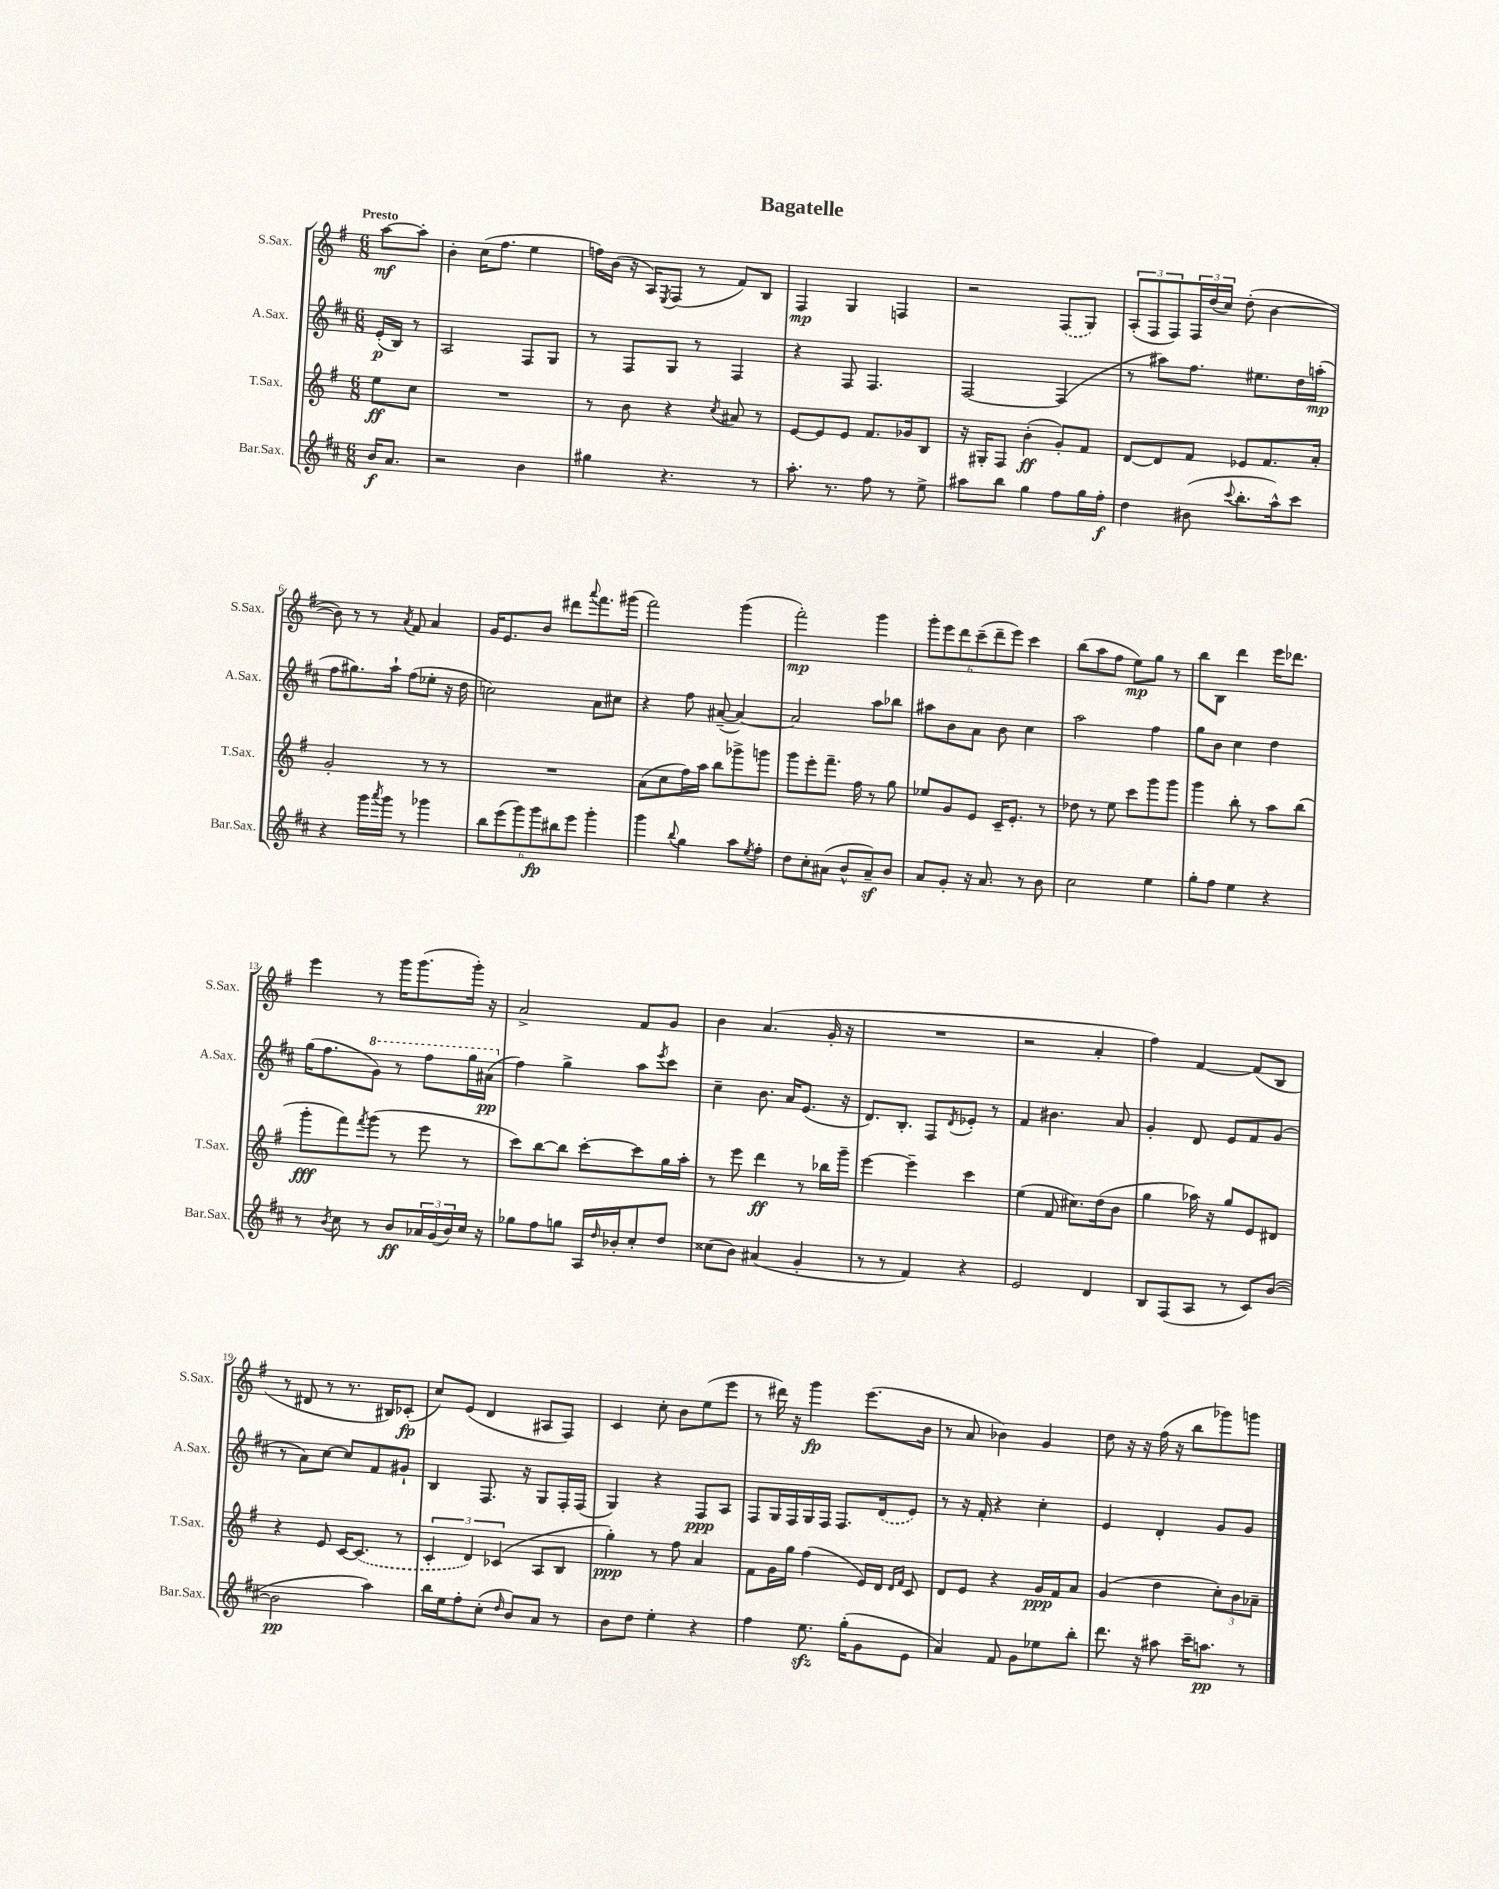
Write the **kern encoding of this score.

**kern	**kern	**kern	**kern
*staff4	*staff3	*staff2	*staff1
*clefG2	*clefG2	*clefG2	*clefG2
*k[f#c#]	*k[f#]	*k[f#c#]	*k[f#]
*M6/8	*M6/8	*M6/8	*M6/8
16b/LK	8ee\L	(16e'/LL	[8aa\L
8.a/J	.	16B/JJ)	.
.	8cc\J	8r	8aa'\]J
=	=	=	=
2r	2.r	2A/	4b'\
.	.	.	(16cc\LK
.	.	.	8.ff#\J
4b\	.	8F#/L	4ee\
.	.	8G/J	.
=	=	=	=
4gg#\	8r	8r	16ff\LL)
.	.	.	(16b\JJ
.	8b\	8F#/L	16r
.	.	.	16A/LK)
.	.	.	8qE/
4.r	4r	8G/J	(8F#/J
.	.	8r	8r
.	8qcc/	.	.
.	8a#/	4F#/	8f#/L)
8r	8r	.	8B/J
=	=	=	=
8.aa'\	[8e/L	4r	4F#/
.	8e/]	.	.
8.r	.	.	.
.	8e/J	8F#/	4G/
8ff#\	8.f#/L	4.F#/	.
8r	.	.	4F/
.	16g-/k	.	.
8ee^\	8B/J	.	.
=	=	=	=
8aa#\L	16r	[2F#/	2r
.	16G#'/LK	.	.
8bb\J	8F#/J	.	.
4gg\	(4b'\	.	.
8ff#\L	8g'/L)	(4F#/]	(8F#/L
16gg\L	8f#/J	.	8G/J)
16ff#'\JJ	.	.	.
=	=	=	=
4dd\	[8d/L	8r	(12A'/L
.	.	.	12F#/
.	8d/]	8aa#\L)	.
.	.	.	12F#/)
(8b#\	8f#/J	8.ff#\J	24F#/L
.	.	.	(24dd/
.	.	.	24cc/JJ)
8qqccc#/	.	.	.
8.bb'\L	8e-/L	.	(8dd'\
.	.	8.ee#\L	.
.	8.f#/	.	[4b\
16aa^^\k)	.	.	.
8ccc#\J	.	16dd\L	.
.	16a'/Jk	(16aa'\JJ	.
=	=	=	=
4r	2g'/	8ff#\L	8b\])
.	.	8.gg#\)	8r
16ggg\LL	.	.	8r
8qaaa/	.	.	.
16ggg\JJ	.	16aa`\Jk	.
.	.	.	8qa/
8r	.	(8ff#\L	8f#/
4ggg-\	8r	8ee-'\J	4a/
.	8r	16r	.
.	.	16dd\	.
=	=	=	=
12bb\L	2.r	2cc\)	16g/LK
.	.	.	8.e/
(12eee\	.	.	.
12ggg\)	.	.	.
12ggg\	.	.	8b/J
12bb#\	.	.	.
.	.	.	8ddd#\L
12eee\J	.	.	.
.	.	.	8qqaaa/
4ggg'\	.	8a\L	8.fff#\
.	.	8cc#\J	.
.	.	.	(16ggg#\Jk
=	=	=	=
4ggg\	(8a\L	4r	2fff#\)
.	8cc\	.	.
8qqbb/	.	.	.
4gg\	16ff#\L)	8ff#\	.
.	16aa\JJ	.	.
.	8bb\L	([8a#~/	.
8aa\L	8ggg-^\	4a#/_)	(4ggg\
8qee/	.	.	.
8ff#'\J	8ggg\J	.	.
=	=	=	=
8dd\L	8ggg\L	2a#/]	2fff#'\)
8cc#'\	8eee'\	.	.
(8a#\J	8.fff#~\J	.	.
8b^^/L	.	.	.
.	16ff#\	.	.
8a#~/)	8r	8aa\L	4ggg\
8b/J	8gg\	8bb-\J	.
=	=	=	=
8a/L	8ee-/L	8aa#\L	12ggg'\L
.	.	.	12eee\
8g'/J	8g/	8b\	.
.	.	.	12ddd\
16r	8e/J	8a\J	(12ccc~\
8.a/	.	.	.
.	.	.	12ddd~\
.	16c~/LK	8b\	.
.	.	.	12eee\J)
.	8.e'/J	.	.
8r	.	4cc#\	4ccc\
8b\	8r	.	.
=	=	=	=
2cc#\	8dd-\	2aa\	(8bb\L
.	8r	.	8aa\
.	8ee\	.	8ff#\J
.	8ccc\L	.	8ee\L)
4ee\	8ggg\	4ff#\	8gg\J
.	8ggg\J	.	8r
=	=	=	=
8gg'\L	4ggg\	8gg\L	8bb\L
8ff#\J	.	8b\J	8B\J
4ee\	8bb'\	4cc#\	4ddd\
.	8r	.	.
4r	8aa\L	4dd\	16eee\LK
.	.	.	8.ddd-\J
.	(8bb\J	.	.
=	=	=	=
8r	8ggg'\L	(16gg\LK	4eee\
.	.	8.ff#\	.
8qb/	.	.	.
8cc#\	8fff#\)	.	.
.	8qfff#/	.	.
8r	(8ggg\J	8gg\J)	8r
8b/L	8r	8r	16ggg\LK
.	.	.	(8.ggg\
24a-/L	8eee\	8fff#\L	.
(24g/	.	.	.
24b/)	.	.	.
16cc#/JJ	8r	16ggg\L	16ggg'\Jk)
16r	.	(16aa#\JJ	16r
=	=	=	=
8gg-\L	8ccc\L)	4ff#\)	2a^/
8ff#\	[8bb\	.	.
8gg\J	8bb\]J	4gg^\	.
16A/LL	[8ccc'\L	.	.
16qqdd/	.	.	.
16b-'/J	.	.	.
8cc#'/	8ccc\]	8aa\L	8f#/L
.	.	8qeee/	.
8dd/J	16gg\L	8ccc#\J	8g/J
.	16aa'\JJ	.	.
=	=	=	=
(8cc##\L	8r	4cc#~\	4b\
8b\J)	8eee\	.	.
(4a#/	4ddd\	8.b\	(4.a/
.	.	16a/LK	.
4g'/	8r	(8.e/J	.
.	16bb-\LL	.	16g'/
.	16ggg~\JJ	16r	16r
=	=	=	=
8r	[4eee\	8.d/L)	2.r
8r	.	.	.
.	.	8.B'/J	.
4f#/)	4eee~\]	.	.
.	.	8F#/L	.
.	.	8qd/	.
4r	4ccc\	8e-'/J	.
.	.	8r	.
=	=	=	=
2e/	(4ee\	4f#/	2r
.	8f#/	4.b#\	.
.	8.cc#\L)	.	.
4d/	.	.	4a'/
.	(16dd\k	.	.
.	8b\J	8a/	.
=	=	=	=
8B/L	4gg\	4g'/	4ff#\)
(8F#/	.	.	.
8A/J	16aa-\)	8d/	[4f#/
.	16r	.	.
8r	8gg/L	8e/L	.
8c#/L)	8e/	8f#/	(8f#/]L
([8b/J	8d#/J	(8g/J	8B/J
=	=	=	=
2b\]	4r	8r	8r
.	.	8a\L)	8d#/
.	8e/	[8cc#\J	8r
.	[16c/LK	8cc#/]L	8.r
.	(8.c/]J	.	.
4aa\)	.	8f#/	.
.	.	.	16B#/LK)
.	8r	8g#`/J	(8c-'/J
=	=	=	=
16bb\LL	6c'/	4B/	8cc/L)
16ee\J	.	.	.
8ff#'\	.	.	(8e/J
.	6d/)	.	.
(8cc#'\J	.	8.F#/	4d/
.	(6c-/	.	.
16qqdd/	.	.	.
8b/L)	.	.	.
.	.	16r	.
8a/J	8A/L	8G/L	8A#/L
8r	8B/J	16F#'/L	8F#/J)
.	.	(16F#/JJ	.
=	=	=	=
8b\L	4gg'\)	4G/)	4c/
8dd\J	.	.	.
4ee'\	8r	4r	8cc'\
.	8ff#\	.	8b\L
4r	4a/	8F#/L	(8ee\
.	.	8A/J	8eee\J
=	=	=	=
4ff#\	8f#\L	8F#/L	8r
.	16g\L	16G/L	16ddd#\)
.	16gg\JJ	16F#/	16r
8.ee\	(4ff#\	16G/	4ggg\
.	.	16F#/JJ	.
.	.	8.F#/L	.
(16gg'\LK	.	.	.
8g\	16e/LL)	.	(8.eee\L
.	16d/JJ	(16d/k	.
.	16qqd/LL	.	.
.	16qqf#/JJ	.	.
8e\J	8c/	8e/J)	.
.	.	.	16b\Jk
=	=	=	=
4a/)	8d/L	8r	8r
.	8e/J	16r	8a/
.	.	16f#'/	.
8f#/	4r	4r	4b-\)
8g\L	.	.	.
8ee-\	16g/LL	4cc#'\	4g/
.	16f#/J	.	.
8bb'\J	8a/J	.	.
=	=	=	=
8.ddd\	(4g/	4e/	8dd\
.	.	.	16r
16r	.	.	16r
8aa#\	4dd\	4d'/	(16ff#\
.	.	.	16r
16ccc#~\LK	.	.	8bb\L
8.aa\J	.	.	.
.	12cc'\L)	8g/L	8ggg-\)
.	12b\	.	.
8r	.	8g/J	8ggg\J
.	12a-~\J	.	.
==	==	==	==
*-	*-	*-	*-
